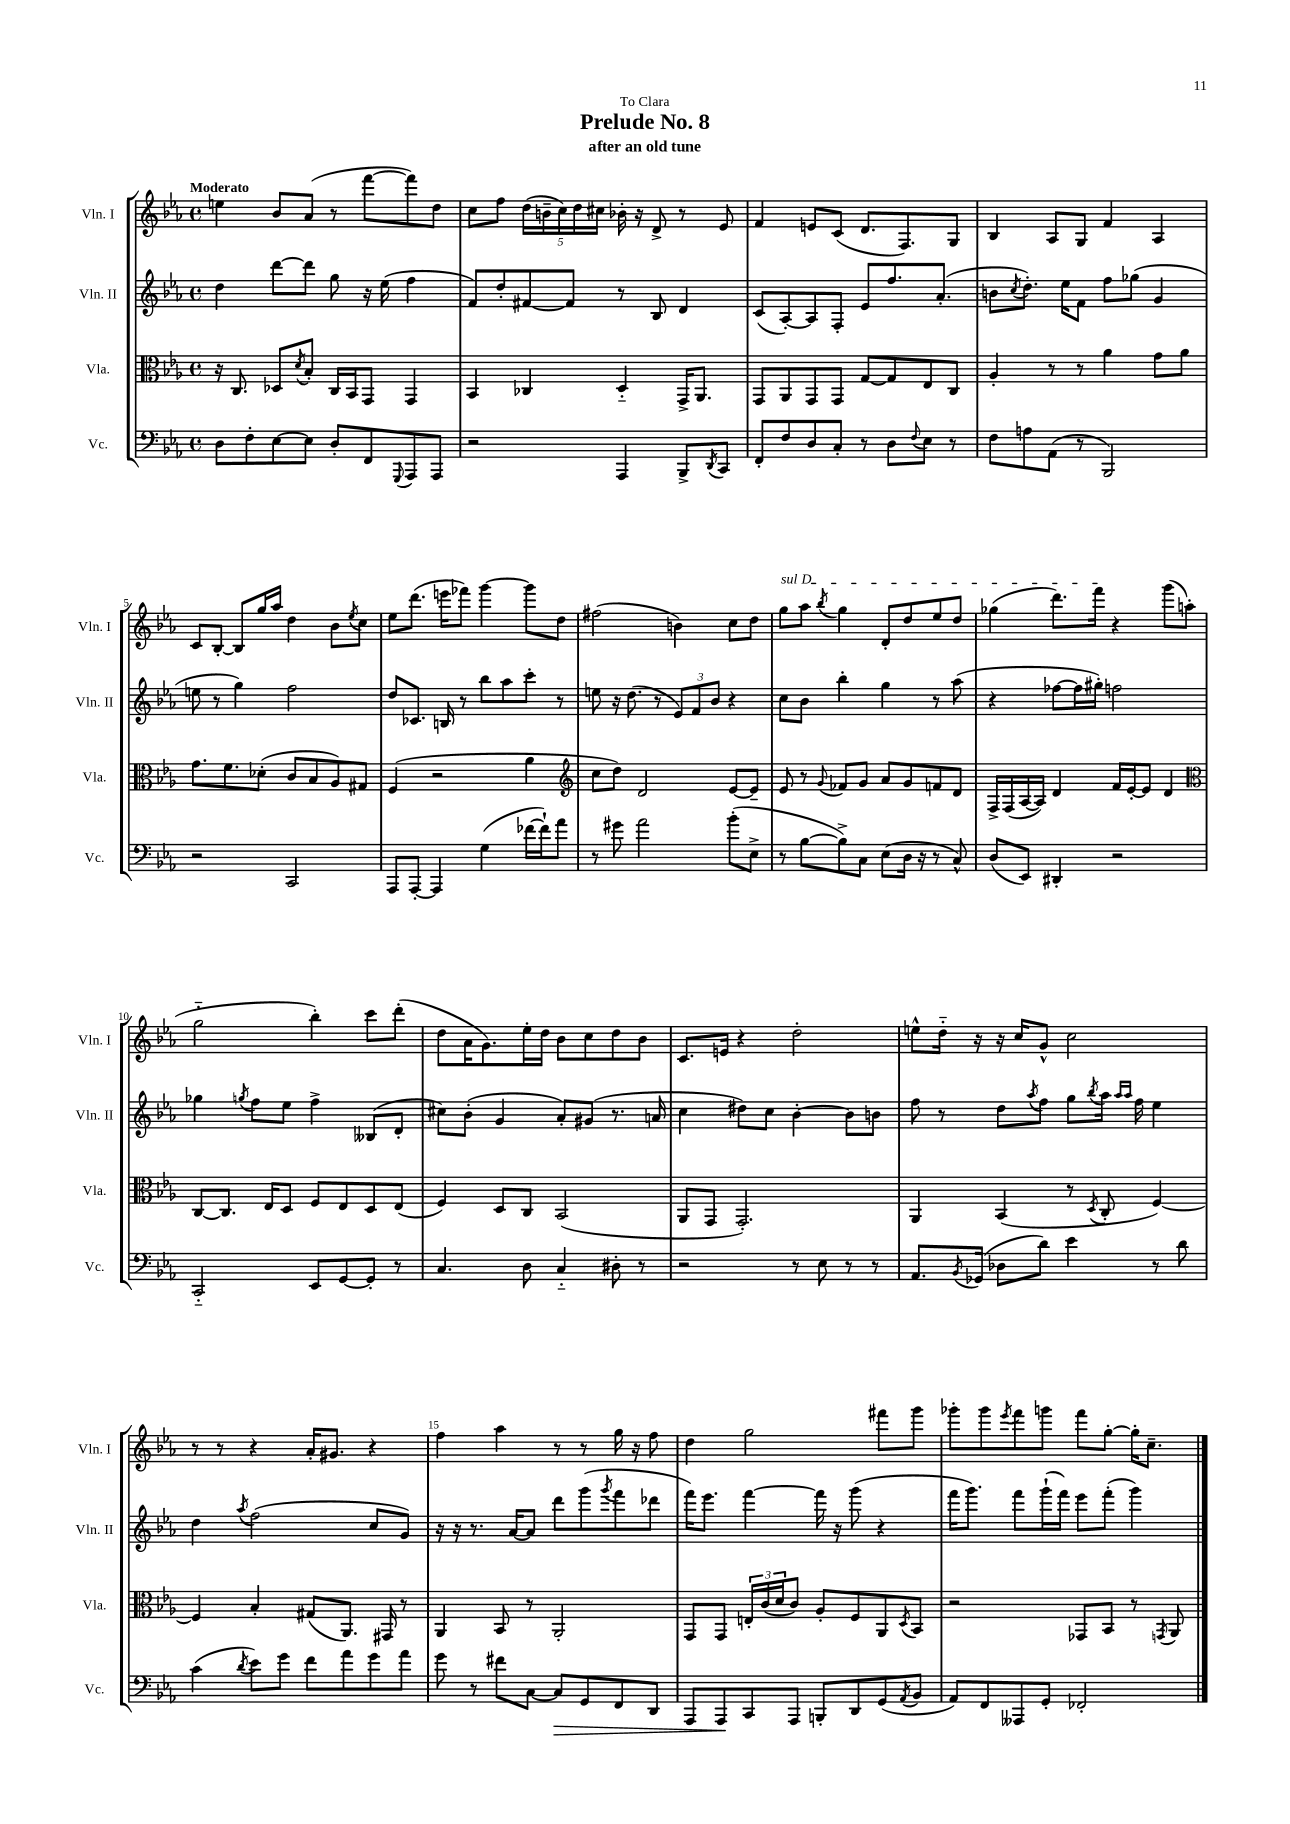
\header { title = "Prelude No. 8" subtitle = "after an old tune" dedication = "To Clara" }
<<
\new StaffGroup <<
\new Staff = "s0" \with { instrumentName = "Vln. I" shortInstrumentName = "Vln. I" } {
    \clef treble \key ees \major \defaultTimeSignature \time 4/4 \tempo "Moderato"
    e''4 bes'8 aes'8( r8 f'''8~ f'''8) d''8 |
    c''8 f''8 \tuplet 5/4 { d''16( b'16-- c''16) d''16 cis''16 } bes'16-. r16 d'8-> r8 ees'8 |
    f'4 e'8 c'8( d'8. f8.) g8 |
    bes4 aes8 g8 f'4 aes4 |
    c'8 bes8~-. bes8 g''16 aes''16 d''4 bes'8 \acciaccatura { ees''8 } c''8 |
    ees''8 d'''8.( e'''16 fes'''8) g'''4~ g'''8 d''8 |
    fis''2( b'4) c''8 d''8 |
    \once \override TextSpanner.bound-details.left.text = \markup { \italic "sul D" } g''8\startTextSpan aes''8 \acciaccatura { bes''8 } g''4 d'8-. d''8 ees''8 d''8 |
    ges''4( d'''8.) f'''16\stopTextSpan r4 g'''8( a''8-. |
    g''2-_ bes''4-.) c'''8 d'''8-.( |
    d''8 aes'16 g'8.) ees''16-. d''16 bes'8 c''8 d''8 bes'8 |
    c'8. e'16 r4 d''2-. |
    e''8-^ d''16-_ r16 r16 c''16 g'8-^ c''2 |
    r8 r8 r4 aes'16-. gis'8. r4 |
    f''4 aes''4 r8 r8 g''16 r16 f''8 |
    d''4 g''2 fis'''8 g'''8 |
    ges'''8-. ges'''8 \acciaccatura { ees'''8 } f'''8 g'''8 f'''8 g''8~-. g''16-. c''8.-- \bar "|." |
}
\new Staff = "s1" \with { instrumentName = "Vln. II" shortInstrumentName = "Vln. II" } {
    \clef treble \key ees \major \defaultTimeSignature \time 4/4
    d''4 d'''8~ d'''8 g''8 r16 ees''16( f''4 |
    f'8) d''8-. fis'8~ fis'8 r8 bes8 d'4 |
    c'8( aes8~-.) aes8 f8-. ees'8 f''8. aes'8.-.( |
    b'8 \acciaccatura { c''8 } d''8.-.) ees''16 f'8 f''8 ges''8( g'4 |
    e''8 r8 g''4) f''2 |
    d''8 ces'8. b16 r8 bes''8 aes''8 c'''8-. r8 |
    e''8 r16 d''8.( r8 \tuplet 3/2 { ees'8) f'8 bes'8 } r4 |
    c''8 bes'8 bes''4-. g''4 r8 aes''8( |
    r4 fes''8~ fes''16 gis''16-.) f''2 |
    ges''4 \acciaccatura { g''8 } f''8 ees''8 f''4-> beses8( d'8-. |
    cis''8) bes'8-.( g'4 aes'8-.) gis'8( r8. a'16 |
    c''4 dis''8) c''8 bes'4~-. bes'8 b'8 |
    f''8 r8 d''8 \acciaccatura { aes''8 } f''8 g''8 \acciaccatura { bes''8 } aes''16 \grace { aes''16 aes''16 } f''16 ees''4 |
    d''4 \acciaccatura { aes''8 } f''2( c''8 g'8) |
    r16 r16 r8. aes'16~ aes'8 d'''8 g'''8( \acciaccatura { g'''8 } f'''8 des'''8 |
    f'''16) ees'''8. f'''4~ f'''16 r16 g'''8( r4 |
    f'''16 g'''8.) f'''8 g'''16-!( f'''16) ees'''8 f'''8-.( g'''4) \bar "|." |
}
\new Staff = "s2" \with { instrumentName = "Vla." shortInstrumentName = "Vla." } {
    \clef alto \key ees \major \defaultTimeSignature \time 4/4
    r16 c8. des8 \acciaccatura { d'8 } bes8-. c16 bes,16 g,8 g,4 |
    bes,4 ces4 d4-_ g,16-> aes,8. |
    g,8 aes,8 g,8 g,8 g8~ g8 ees8 c8 |
    aes4-. r8 r8 aes'4 g'8 aes'8 |
    g'8. f'8. des'8-.( c'8 bes8 aes8) gis8 |
    f4( r2 aes'4 |
    \clef treble c''8 d''8) d'2 ees'8~ ees'8-- |
    ees'8 r8 \appoggiatura { g'8 } fes'8 g'8 aes'8 g'8 f'8 d'8 |
    f16-> f16( aes16~ aes16) d'4 f'16 ees'16~-. ees'8 d'4 |
    \clef alto c8~ c8. ees16 d8 f8 ees8 d8 ees8( |
    f4) d8 c8 bes,2( |
    aes,8 g,8 g,2.-.) |
    aes,4 bes,4( r8 \acciaccatura { d8 } c8-. f4~) |
    f4 bes4-. gis8( aes,8.) gis,16 r8 |
    aes,4 bes,8 r8 aes,2-. |
    g,8 g,8 \tuplet 3/2 { e16-. c'16( d'16 } c'8) aes8-. f8 aes,8 \acciaccatura { d8 } bes,8 |
    r2 ges,8 bes,8 r8 \acciaccatura { g,8 } aes,8 \bar "|." |
}
\new Staff = "s3" \with { instrumentName = "Vc." shortInstrumentName = "Vc." } {
    \clef bass \key ees \major \defaultTimeSignature \time 4/4
    d8 f8-. ees8~ ees8 d8-. f,8 \appoggiatura { g,,8 } aes,,8 aes,,8 |
    r2 aes,,4 bes,,8-> \acciaccatura { d,8 } c,8 |
    f,8-. f8 d8 c8-. r8 d8 \appoggiatura { f8 } ees8 r8 |
    f8 a8 aes,8( r8 bes,,2) |
    r2 c,2 |
    aes,,8 aes,,8~-. aes,,4 g4( fes'16~ fes'16-!) aes'8 |
    r8 gis'8 aes'2 bes'8-.( ees8-> |
    r8 bes8~ bes8->) c8 ees8( d16 r16 r8 c8-^) |
    d8( ees,8) dis,4-. r2 |
    c,2-_ ees,8 g,8~ g,8-. r8 |
    c4. d8 c4-_ dis8-. r8 |
    r2 r8 ees8 r8 r8 |
    aes,8. \acciaccatura { bes,8 } ges,16( des8 d'8) ees'4 r8 d'8 |
    c'4( \acciaccatura { d'8 } ees'8) g'8 f'8 aes'8 g'8 aes'8 |
    g'8 r8 fis'8 c8~ c8\> g,8 f,8 d,8 |
    aes,,8 aes,,8\! c,8 aes,,8 b,,8-. d,8 g,8( \acciaccatura { aes,8 } bes,8 |
    aes,8) f,8 aeses,,8 g,8-. fes,2-. \bar "|." |
}
>>
>>
\layout { \context { \Score \override BarNumber.break-visibility = ##(#f #t #t) barNumberVisibility = #(every-nth-bar-number-visible 5) } }
